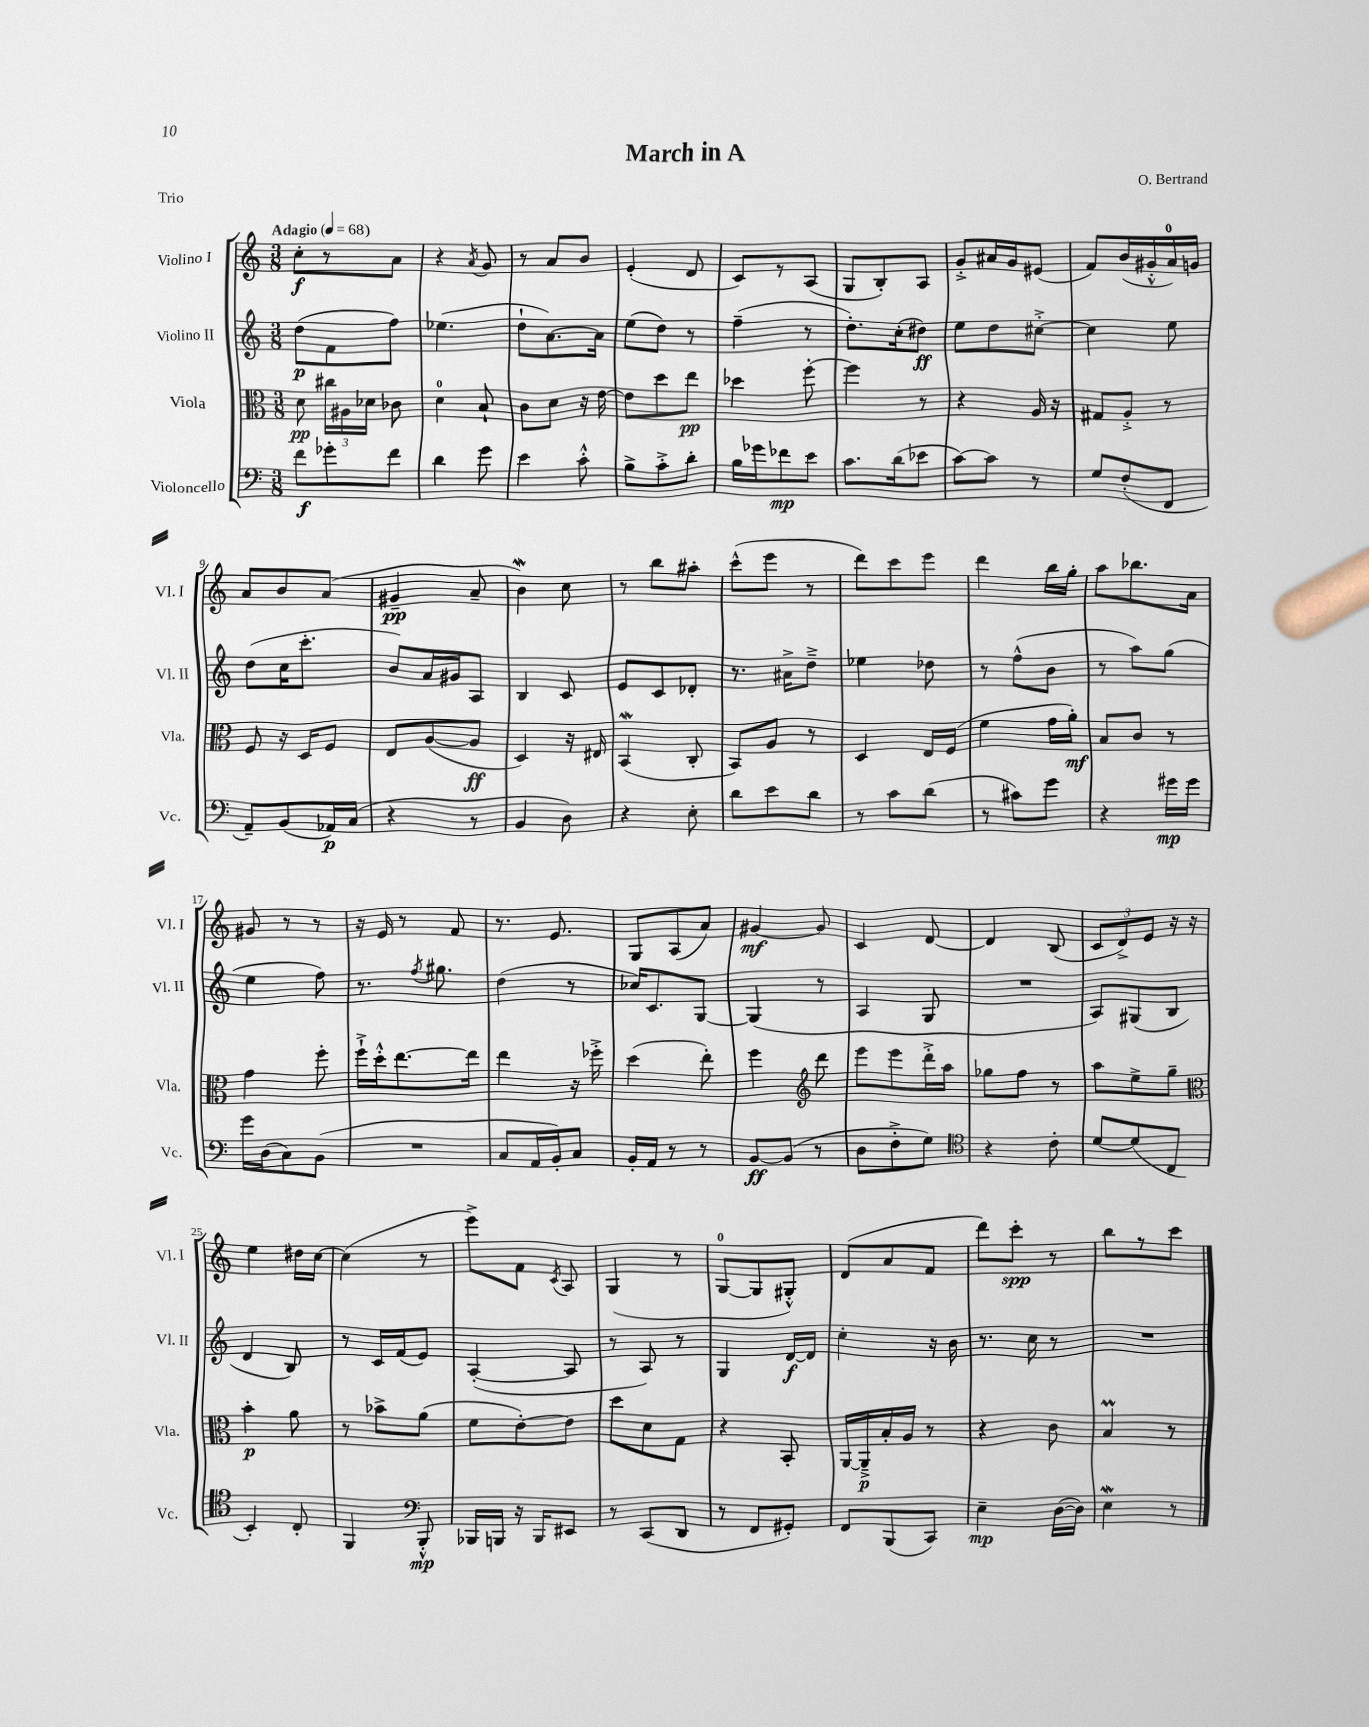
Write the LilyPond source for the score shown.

\header { title = "March in A" composer = "O. Bertrand" piece = "Trio" }
<<
\new StaffGroup <<
\new Staff = "s0" \with { instrumentName = "Violino I" shortInstrumentName = "Vl. I" } {
    \clef treble \key c \major \numericTimeSignature \time 3/8 \tempo "Adagio" 4 = 68
    \autoBeamOff c''8[-.\f r8 a'8] |
    r4 \acciaccatura { a'8 } g'8 |
    r8 a'8[ b'8] |
    e'4-.( d'8 |
    c'8[) r8 a8]( |
    g8[ b8-.) a8] |
    g'8[-.-> ais'16 g'16 eis'8]( |
    f'8[) b'16( gis'16-.-^ a'16-0) g'16] |
    a'8[ b'8 a'8]( |
    gis'4--\pp a'8-- |
    b'4\mordent) c''8 |
    r8 b''8[ ais''8]-. |
    c'''8[-^( e'''8] r8 |
    d'''8[) c'''8 e'''8] |
    d'''4 b''16[ g''16]-. |
    a''8[ bes''8. a'16] |
    gis'8 r8 r8 |
    r16 e'16 r8 f'8 |
    r8. e'8. |
    g8[ a8( a'8]) |
    gis'4~\mf gis'8 |
    c'4 d'8~ |
    d'4 b8( |
    \tuplet 3/2 { c'8[ d'8->) e'8] } r16 r16 |
    e''4 dis''16[ c''16]~ |
    c''4( r8 |
    e'''8[->) f'8] \acciaccatura { c'8 } a8 |
    g4( r8 |
    g8[-0~ g8 gis8]-.-^) |
    d'8[( a'8 f'8] |
    d'''8[) c'''8]-.\spp r8 |
    b''8[ r8 c'''8] \bar "|." |
}
\new Staff = "s1" \with { instrumentName = "Violino II" shortInstrumentName = "Vl. II" } {
    \clef treble \key c \major \numericTimeSignature \time 3/8
    \autoBeamOff d''8[\p( f'8 f''8]) |
    ees''4.( |
    d''8[-! a'8.~) a'16] |
    e''8[( d''8]) r8 |
    f''4--( r8 |
    d''8.[-.) c''16-.( dis''8]\ff) |
    e''8[ d''8 cis''8]~-.-> |
    cis''4 e''8 |
    d''8[( c''16 c'''8.]-. |
    b'8[) a'16 gis'16 a8] |
    b4 c'8 |
    e'8[ c'8 des'8]-. |
    r8. ais'16[-> d''8]---> |
    ees''4 des''8 |
    r8 f''8[-^( b'8] |
    r8 a''8[) g''8]( |
    e''4 f''8) |
    r8. \acciaccatura { f''8 } gis''8. |
    d''4( r8 |
    ces''16[) c'8. g8]~ |
    g4( r8 |
    a4 g8 |
    R4. |
    a8[) gis8( b8] |
    d'4 b8) |
    r8 c'16[ f'16( e'8]) |
    a4~-.( a8 |
    r8 a8) r8 |
    g4 d'16[~\f d'16] |
    c''4-. r16 b'16 |
    r8. c''16 r8 |
    R4. \bar "|." |
}
\new Staff = "s2" \with { instrumentName = "Viola" shortInstrumentName = "Vla." } {
    \clef alto \key c \major \numericTimeSignature \time 3/8
    \autoBeamOff d'8\pp \tuplet 3/2 { cis''16[ ais16 des'16] } ces'8 |
    d'4-0 b8-! |
    c'8[ d'8] r16 e'16~ |
    e'8[ d''8 e''8]\pp |
    des''4 f''8~-. |
    f''4 r8 |
    r4 a16 r16 |
    gis8[ a8]-.-> r8 |
    f8 r16 d16[ f8] |
    e8[ a8~( a8]\ff |
    d4) r16 eis16 |
    b,4\mordent( c8-. |
    b,8[) a8] r8 |
    d4 e16[ f16]( |
    f'4 g'16[ a'16]-.\mf) |
    b8[ c'8] r8 |
    g'4 f''8-. |
    f''16[-!-> d''16-.-^ e''8.~ e''16] |
    e''4 r16 fes''16-.-> |
    d''4( e''8-.) |
    f''4 \clef treble d'''8 |
    e'''8[ e'''8 d'''16-.-> a''16] |
    ges''8[ f''8] r8 |
    a''8[ e''8-> g''8]-- |
    \clef alto b'4-.\p a'8 |
    r8 bes'8[-> a'8]( |
    f'8[ e'8~-.) e'8] |
    d''8[ d'8 g8] |
    r4 b,8-. |
    a,16[~ a,16--->\p b16-. a16] r8 |
    r4 c'8 |
    b4\prall r8 \bar "|." |
}
\new Staff = "s3" \with { instrumentName = "Violoncello" shortInstrumentName = "Vc." } {
    \clef bass \key c \major \numericTimeSignature \time 3/8
    \autoBeamOff f'8[\f ges'8-. f'8] |
    d'4 g'8 |
    e'4 c'8-.-^ |
    b8[-> c'8-.-> d'8]-. |
    b16[ ges'16 fes'8\mp e'8] |
    c'8.[ d'16( ees'8] |
    c'8[~) c'8] r8 |
    g8[ f8-.( f,8] |
    a,8[--) b,8( aes,16\p) c16]( |
    r4 r8 |
    b,4 d8) |
    r4 e8-. |
    d'8[ e'8 d'8] |
    r8 c'8[ d'8]( |
    r8 cis'8[) g'8] |
    r4 gis'16[\mp gis'16] |
    g'16[ d16( c8) b,8]( |
    R4. |
    c8[ a,16 b,16-.) c8] |
    b,16[-. a,16] r8 r8 |
    b,8[~\ff b,8]( r8 |
    d8[ f8-.-> g8]) |
    \clef tenor r4 c'8-. |
    d'8[~ d'8( c8] |
    b,4-.) c8-. |
    f,4 \clef bass b,,8-.-^\mp |
    bes,,16[ b,,16] r16 b,,16[ eis,8] |
    r8 c,8[( d,8] |
    r8 f,8[ gis,8]-.) |
    f,8[ b,,8( c,8]) |
    e4--\mp d16[~( d16]) |
    e4\mordent r8 \bar "|." |
}
>>
>>
